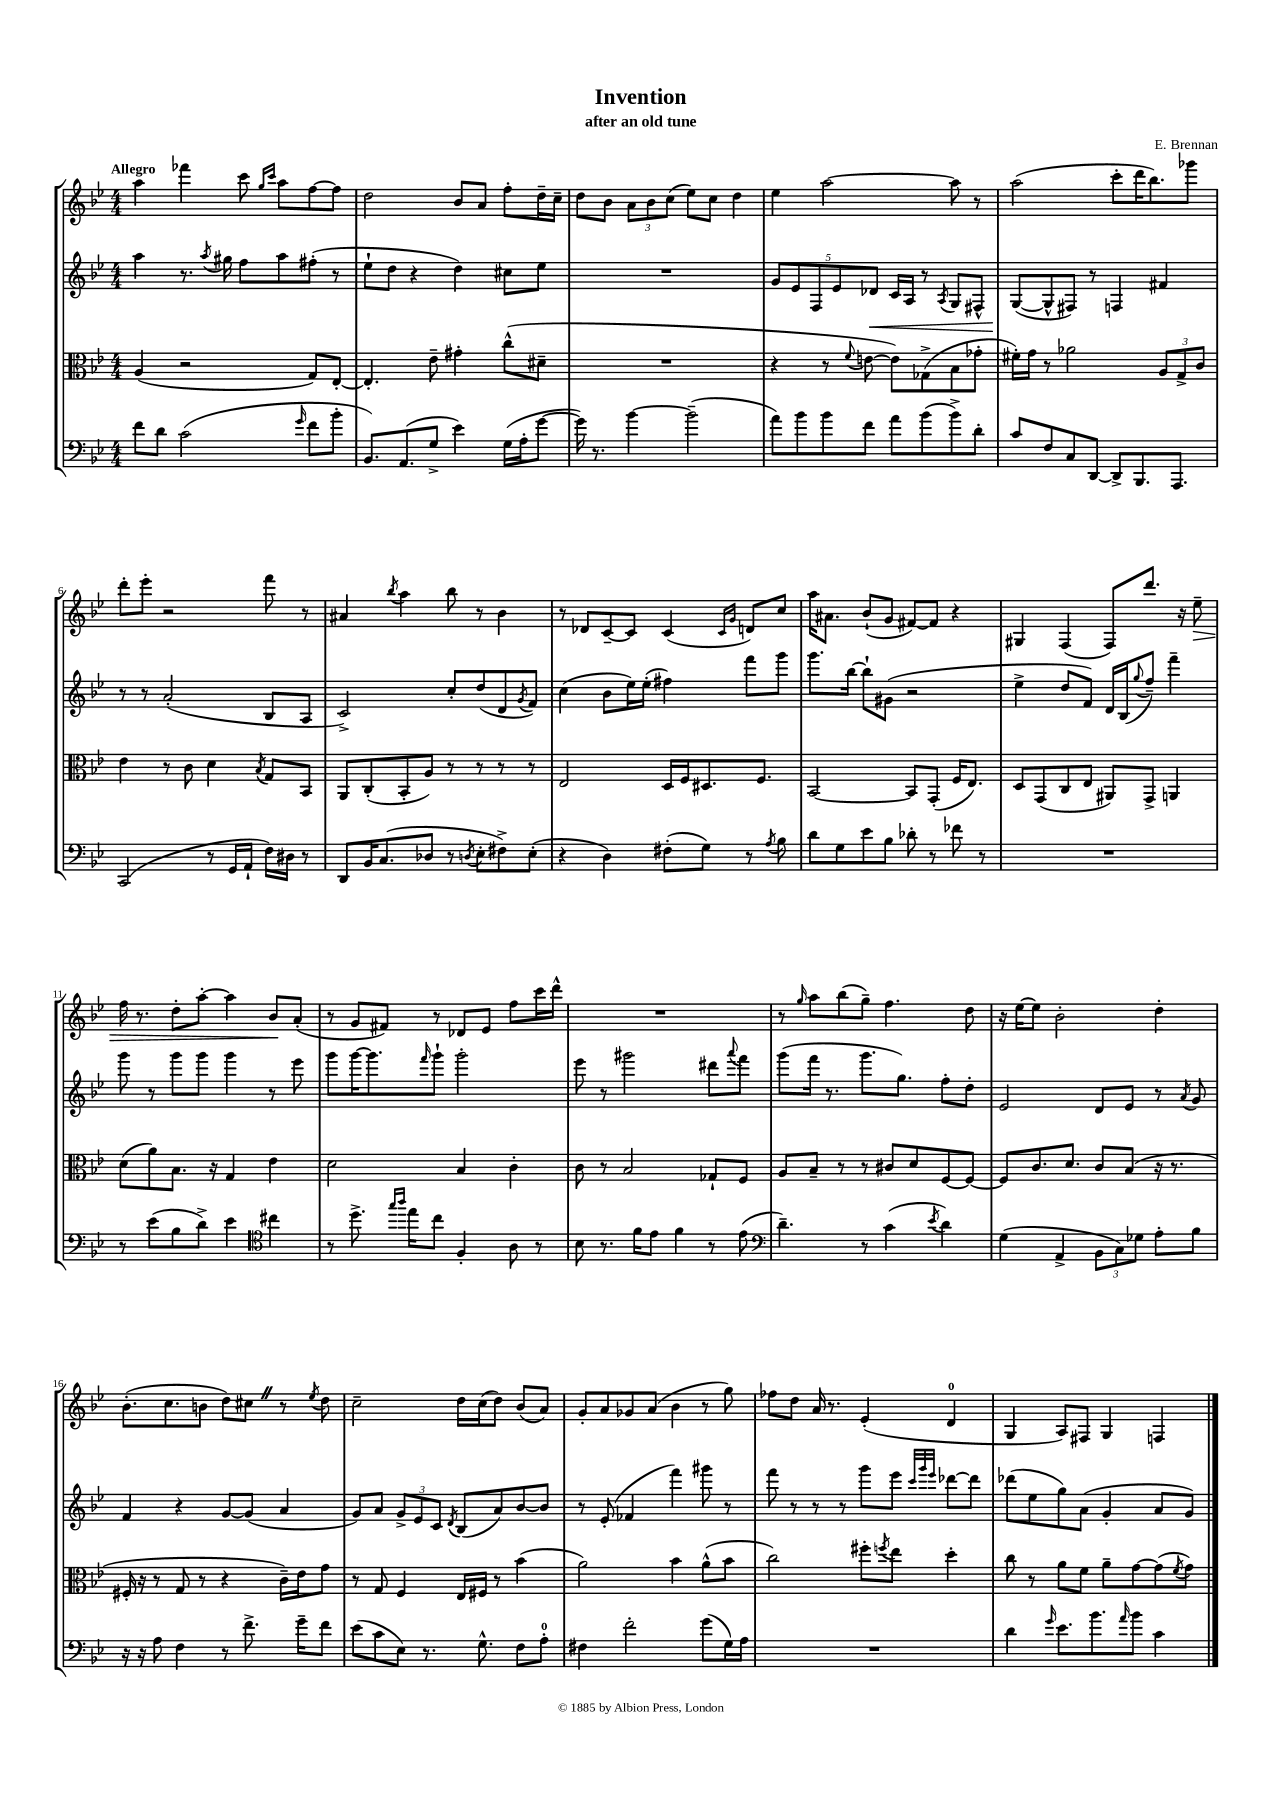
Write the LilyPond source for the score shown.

\header { title = "Invention" composer = "E. Brennan" subtitle = "after an old tune" }
<<
\new StaffGroup <<
\new Staff = "s0" {
    \clef treble \key bes \major \numericTimeSignature \time 4/4 \tempo "Allegro"
    a''4 fes'''4 c'''8 \grace { g''16 c'''16 } a''8 f''8~ f''8 |
    d''2 bes'8 a'8 f''8-. d''16-- c''16-- |
    d''8 bes'8 \tuplet 3/2 { a'8 bes'8 c''8( } ees''8) c''8 d''4 |
    ees''4 a''2~ a''8 r8 |
    a''2( c'''8-. d'''16 bes''8.) ges'''8 |
    d'''8-. ees'''8-. r2 f'''8 r8 |
    ais'4 \acciaccatura { bes''8 } a''4 bes''8 r8 bes'4 |
    r8 des'8 c'8~-- c'8 c'4( \grace { c'16 g'16 } d'8) c''8 |
    a''16 ais'8. bes'8-!( g'8 fis'8~) fis'8 r4 |
    gis4 f4( f8) d'''8. r16 ees''8--\> |
    f''16 r8. d''8-. a''8~-. a''4 bes'8\! a'8-.( |
    r8 g'8 fis'8) r8 des'8 ees'8 f''8 c'''16 d'''16-^ |
    R1 |
    r8 \grace { g''16 } a''8 bes''8( g''8--) f''4. d''8 |
    r16 ees''16~ ees''8 bes'2-. d''4-. |
    bes'8.-.( c''8. b'8 d''8) cis''8 \once \override BreathingSign.text = \markup { \musicglyph "scripts.caesura.straight" } \breathe r8 \acciaccatura { ees''8 } d''8 |
    c''2-- d''16 c''16( d''8) bes'8( a'8) |
    g'8-. a'8 ges'8 a'8( bes'4 r8 g''8) |
    fes''8 d''8 a'16 r8. ees'4-.( d'4-0 |
    g4 a8) fis8 g4 f4 \bar "|." |
}
\new Staff = "s1" {
    \clef treble \key bes \major \numericTimeSignature \time 4/4
    a''4 r8. \acciaccatura { a''8 } gis''16 f''8 a''8 fis''8-.( r8 |
    ees''8-! d''8 r4 d''4) cis''8 ees''8 |
    R1 |
    \tuplet 5/4 { g'8 ees'8 f8 ees'8 des'8\< } c'16 a16 r8 \acciaccatura { a8 } g8 fis8-^ |
    g8~\!( g8-^ fis8) r8 f4 fis'4 |
    r8 r8 a'2-.( bes8 a8 |
    c'2->) c''8-. d''8( d'8 \acciaccatura { g'8 } f'8) |
    c''4( bes'8 ees''16) ees''16-.( fis''4) f'''8 g'''8 |
    g'''8. bes''16~ bes''8-! gis'8( r2 |
    ees''4-> d''8 f'8) d'16 bes16( \appoggiatura { g''8 } f''8--) f'''4-- |
    g'''8 r8 g'''8 g'''8 g'''4 r8 ees'''8 |
    g'''8 g'''16~ g'''8. \grace { f'''16 } g'''8-! g'''2-. |
    ees'''8 r8 gis'''2 dis'''8 \appoggiatura { a'''8 } f'''8 |
    g'''8( f'''16 r8. g'''8. g''8.) f''8-. d''8-. |
    ees'2 d'8 ees'8 r8 \acciaccatura { a'8 } g'8 |
    f'4 r4 g'8~ g'8( a'4 |
    g'8) a'8 \tuplet 3/2 { g'8-> ees'8 c'8 } \acciaccatura { d'8 } bes8( a'8) bes'8~ bes'8 |
    r8 ees'8-.( fes'4 f'''4) gis'''8 r8 |
    f'''8 r8 r8 r8 g'''8 ees'''8 \grace { c'''32 g'''32 ees'''32 } des'''8~ des'''8 |
    des'''8( ees''8 g''8) a'8( g'4-. a'8 g'8) \bar "|." |
}
\new Staff = "s2" {
    \clef alto \key bes \major \numericTimeSignature \time 4/4
    a4( r2 g8) ees8~-. |
    ees4.-. ees'8-- gis'4-. c''8-^( dis'8-- |
    R1 |
    r4 r8 \appoggiatura { f'8 } e'8~ e'8) ges8->( bes8 ges'8-. |
    fis'16-.) g'16 r8 aes'2 \tuplet 3/2 { a8 g8-> c'8 } |
    ees'4 r8 c'8 d'4 \acciaccatura { bes8 } g8 bes,8 |
    a,8 c8-.( bes,8-. a8) r8 r8 r8 r8 |
    ees2 d16 f16 dis8. f8. |
    bes,2~ bes,8 g,8-.( f16 ees8.) |
    d8 g,8( c8 ees8 ais,8) g,8-> a,4 |
    d'8( a'8) bes8. r16 g4 ees'4 |
    d'2 bes4 c'4-. |
    c'8 r8 bes2 ges8-! f8 |
    a8 bes8-- r8 r8 cis'8 d'8 f8~ f8~ |
    f8 c'8. d'8. c'8 bes8( r16 r8. |
    fis16-. r16 r8 g8 r8 r4 c'16--) ees'16 g'8 |
    r8 g8 f4 ees16 fis16 r8 bes'4( |
    a'2) bes'4 a'8-^( bes'8 |
    c''2) fis''8-. \acciaccatura { f''8 } ees''8 d''4-. |
    c''8 r8 a'8 f'8 a'8-- g'8~ g'8( \acciaccatura { f'8 } g'8) \bar "|." |
}
\new Staff = "s3" {
    \clef bass \key bes \major \numericTimeSignature \time 4/4
    f'8 d'8 c'2( \grace { g'16 } f'8 bes'8-. |
    bes,8.) a,8.( g8-> ees'4) g16( a16-. g'8~ |
    g'16) r8. bes'4~ bes'2--( |
    a'8) bes'8 bes'8 f'8 a'8 bes'8( bes'8->) d'8-. |
    c'8 f8 c8 d,8~ d,8-> bes,,8. a,,8. |
    c,2( r8 g,16 a,16-! f16) dis16 r8 |
    d,8 bes,16 c8.( des8 r8 \acciaccatura { d8 } ees8-. fis8->) ees8-.( |
    r4 d4) fis8-.( g8) r8 \acciaccatura { a8 } bes8 |
    d'8 g8 ees'8 bes8 des'8-. r8 fes'8 r8 |
    R1 |
    r8 ees'8( bes8 d'8->) ees'4 \clef tenor cis''4 |
    r8 d''8.-> \grace { g''16 a''16 } ees''16 c''8 f4-. a8 r8 |
    bes8 r8. f'16 ees'8 f'4 r8 ees'8( |
    \clef bass d'4.--) r8 c'4( \acciaccatura { ees'8 } d'4) |
    g4( a,4-> \tuplet 3/2 { bes,8 c8) ges8 } a8-. bes8 |
    r16 r16 a8 f4 r8 f'8.-> g'16-- f'8 |
    ees'8( c'8 ees8) r8. g8.-^ f8 a8-0-. |
    fis4 f'2-. g'8( g16) a16 |
    R1 |
    d'4 \grace { g'16 } ees'8. bes'8. \grace { a'16 } bes'8 c'4 \bar "|." |
}
>>
>>
